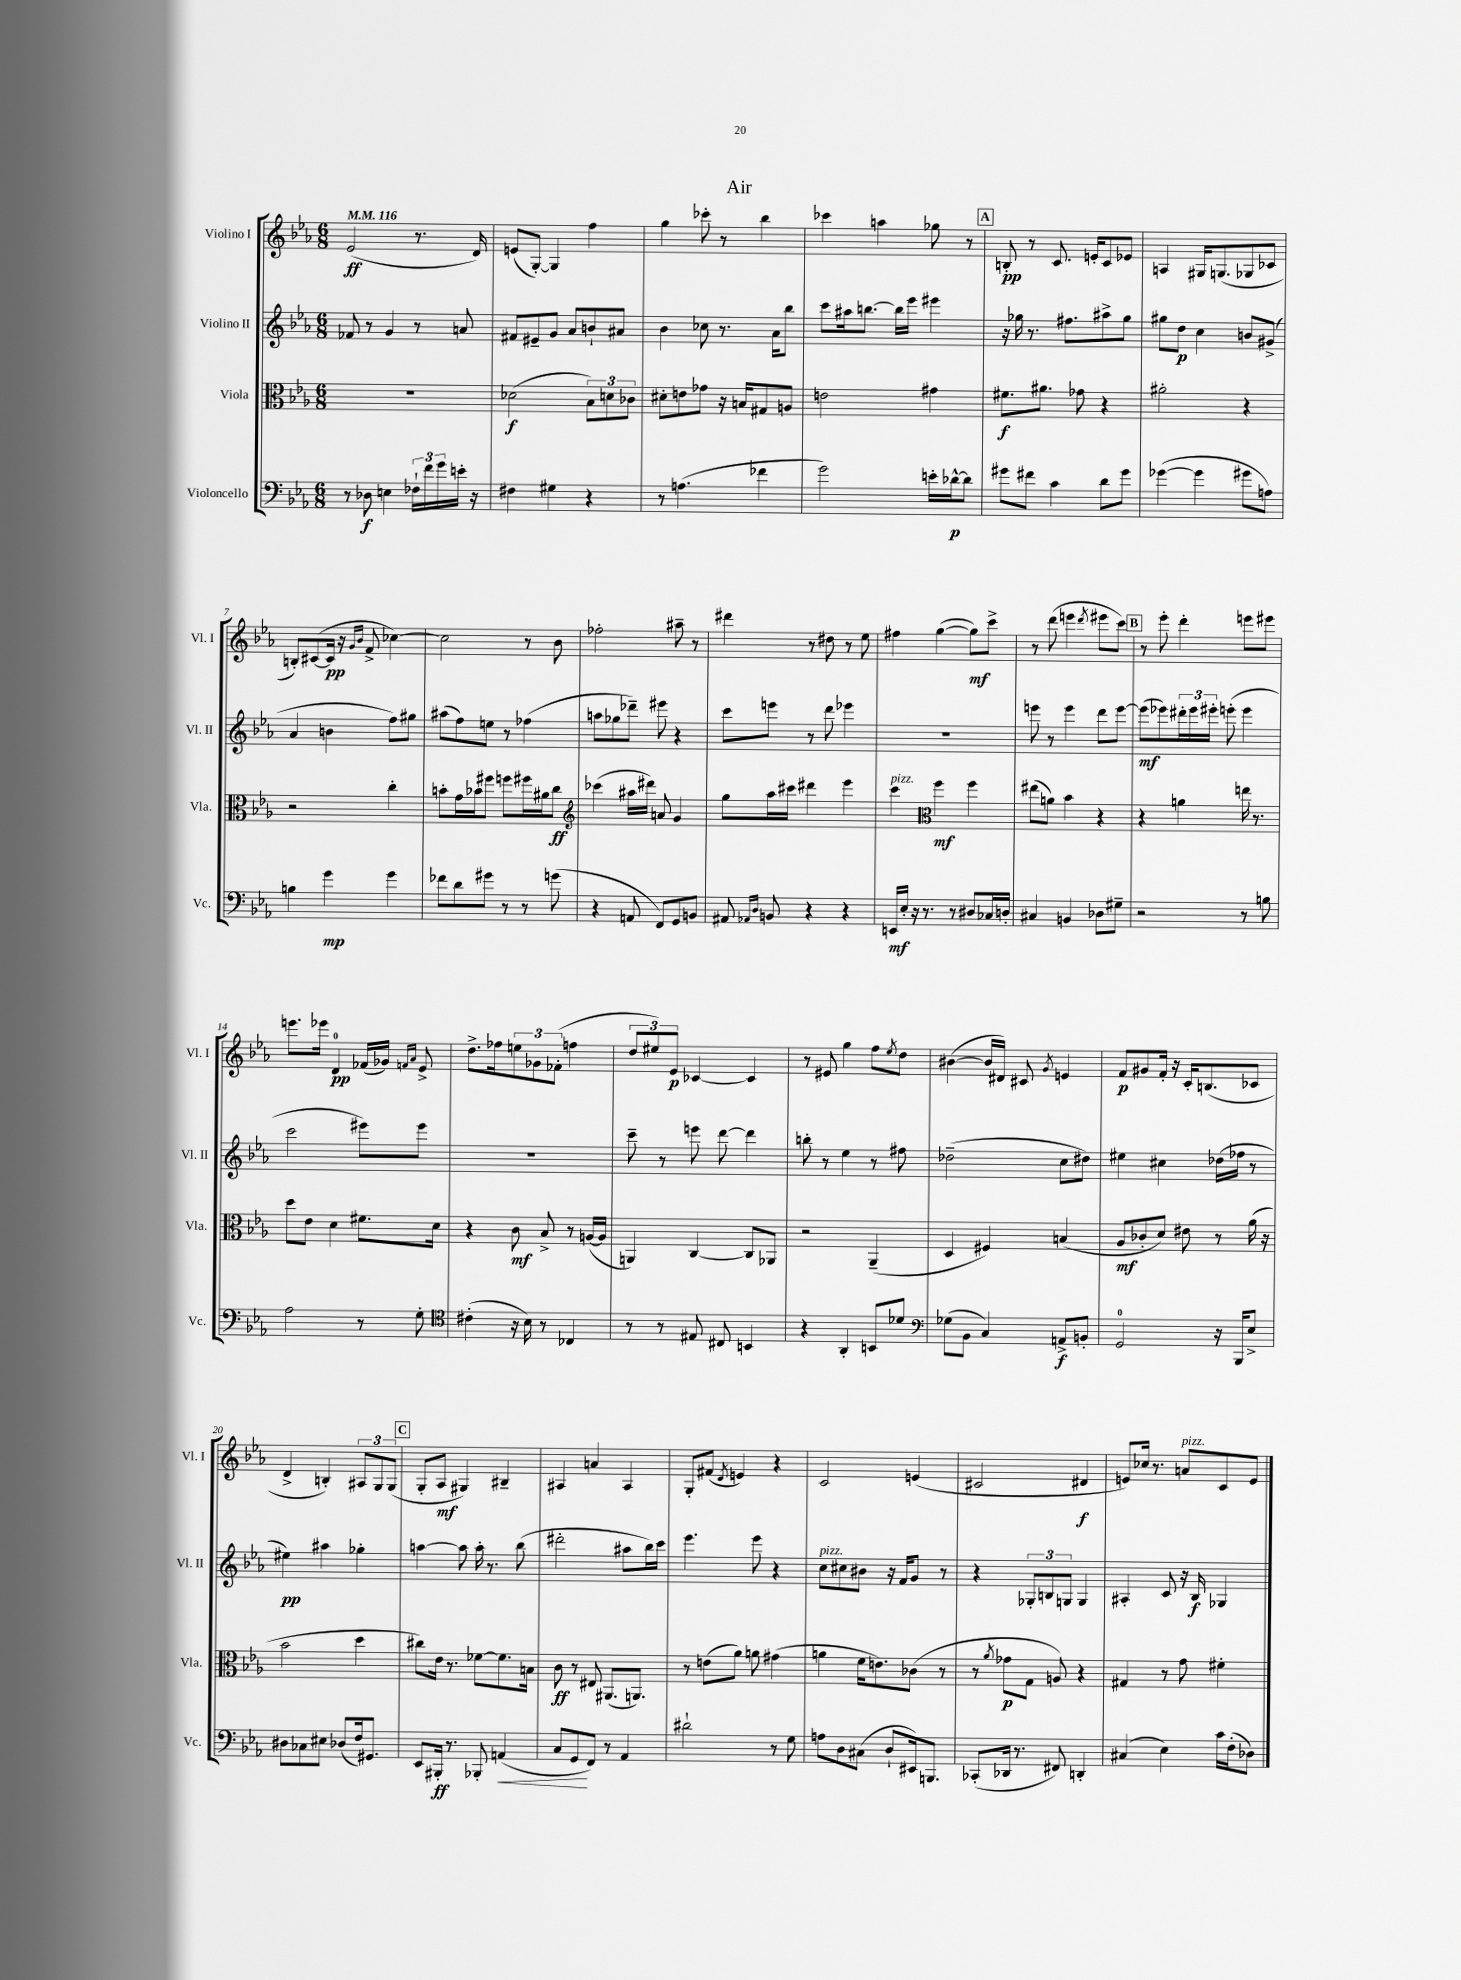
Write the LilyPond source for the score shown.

\header { title = "Air" }
<<
\new StaffGroup <<
\new Staff = "s0" \with { instrumentName = "Violino I" shortInstrumentName = "Vl. I" } {
    \clef treble \key ees \major \numericTimeSignature \time 6/8 \tempo 4 = 116
    ees'2\ff( r8. d'16) |
    e'8( g8~-.) g4 f''4 |
    g''4 ces'''8-. r8 bes''4 |
    ces'''4 a''4 ges''8 r8 |
    \mark \markup { \box "A" } b8-.\pp r8 c'8. e'16-. c'8 ees'8 |
    a4 gis16 g8.( ges8 ces'8 |
    b8-.) cis'8~( cis'16\pp r16 \grace { g'16 bes'16 } f'8-> ces''4~) |
    ces''2 r8 bes'8 |
    fes''2-. ais''8-- r8 |
    dis'''4 r8 dis''8 r8 ees''8 |
    fis''4 g''4~( g''8\mf) c'''8-> |
    r8 d'''8( e'''4 \acciaccatura { d'''8 } eis'''8 c'''8) |
    \mark \markup { \box "B" } r8 ees'''8-. d'''4-. e'''8 eis'''8 |
    e'''8. ees'''16 d'4-0\pp fes'16( ges'16) \grace { f'16 aes'16 } ees'8-> |
    d''8.-> fes''16 \tuplet 3/2 { e''8 ges'8 fes'8-.( } f''4 |
    \tuplet 3/2 { d''8 eis''8) ees'8\p } ces'4~ ces'4 |
    r8 eis'8 g''4 f''8 \acciaccatura { ees''8 } d''8 |
    bis'4~( bis'16 dis'16) cis'8 \acciaccatura { g'8 } e'4 |
    f'8\p gis'8 f'16-. r16 c'16-. b8.( ces'8 |
    d'4-> b4-.) \tuplet 3/2 { ais8 g8 g8( } |
    \mark \markup { \box "C" } g8-. aes8\mf gis4) bis4-- |
    ais4 a'4 ais4 |
    g8-. fis'8( \acciaccatura { d'8 } e'4) r4 |
    c'2 e'4( |
    cis'2 dis'4\f |
    e'8) ces''16 r8. a'8^\markup { \italic "pizz." } c'8 e'8 \bar "|." |
}
\new Staff = "s1" \with { instrumentName = "Violino II" shortInstrumentName = "Vl. II" } {
    \clef treble \key ees \major \numericTimeSignature \time 6/8
    fes'8 r8 g'4 r8 a'8 |
    fis'8 eis'8-- g'8 aes'8 b'8-! ais'8 |
    bes'4 ces''8 r8. aes'16 bes''8 |
    c'''8 ais''16 b''8.~ b''16 ees'''16 eis'''4 |
    \mark \markup { \box "A" } r16 ges''16 r8. fis''8. ais''8-> ges''8 |
    gis''8 d''8\p c''4 b'8 gis'8->( |
    aes'4 b'4 f''8) gis''8 |
    ais''8( f''8) e''8 r8 fes''4( |
    a''8 ges''8 des'''8--) eis'''8 r4 |
    c'''8 e'''8 r8 d'''8 ees'''4 |
    R2. |
    e'''8 r8 e'''4 d'''8 e'''8~ |
    \mark \markup { \box "B" } e'''8\mf( ees'''8) \tuplet 3/2 { dis'''16-. ees'''16 eis'''16-. } e'''8-.( e'''4 |
    c'''2 eis'''8) eis'''8 |
    R2. |
    c'''8-- r8 e'''8 d'''8~ d'''4 |
    b''8-. r8 ees''4 r8 fis''8 |
    des''2--( c''8 dis''8) |
    eis''4 cis''4 des''16( fes''16 r8 |
    eis''4\pp) ais''4 ges''4-. |
    \mark \markup { \box "C" } a''4~ a''8 a''16-. r8. bes''8( |
    dis'''2-. ais''8 bes''16) c'''16 |
    ees'''4. ees'''8 r4 |
    c''8^\markup { \italic "pizz." } cis''8 bis'8 r16 f'16 g'8 r8 |
    r4 \tuplet 3/2 { ges8-. b8 g8 } g4 |
    ais4-. c'8 r16 bes16\f ges4 \bar "|." |
}
\new Staff = "s2" \with { instrumentName = "Viola" shortInstrumentName = "Vla." } {
    \clef alto \key ees \major \numericTimeSignature \time 6/8
    R2. |
    des'2\f( \tuplet 3/2 { bes8) d'8 ces'8 } |
    dis'8-. e'8 ges'8 r16 b16 gis8 a8 |
    e'2 gis'4 |
    \mark \markup { \box "A" } fis'8.\f ais'8. ges'8 r4 |
    ais'2-. r4 |
    r2 c''4-. |
    b'8-. g'16 bes'16 fis''8 f''8 fis''16 ais'16 c''8\ff |
    \clef treble ces'''4( ais''16 dis'''16) a'8 g'4 |
    g''8 aes''16 cis'''16 dis'''4 ees'''4 |
    c'''4^\markup { \italic "pizz." } \clef alto f''4\mf f''4 |
    eis''8( a'8) bes'4 r4 |
    \mark \markup { \box "B" } r4 a'4 e''16 r8. |
    d''8 ees'8 d'4 fis'8. d'16 |
    r4 c'8\mf bes8-> r8 a16~( a16 |
    a,4) c4~ c8 aes,8 |
    r2 aes,4--( |
    d4 fis4) b4( |
    aes8\mf ces'8-. d'8) eis'8 r8 aes'16( r16 |
    bes'2 d''4 |
    \mark \markup { \box "C" } cis''8) ees'16 r8. fes'8~ fes'8. b16 |
    c'8\ff r8 eis8 ais,8.( a,8.) |
    r8 e'8( aes'8) a'8 gis'4( |
    a'4 f'16 e'8.) ces'8( r8 |
    r8 \acciaccatura { aes'8 } ges'8\p g8 a8) r4 |
    gis4 r8 g'8 fis'4-. \bar "|." |
}
\new Staff = "s3" \with { instrumentName = "Violoncello" shortInstrumentName = "Vc." } {
    \clef bass \key ees \major \numericTimeSignature \time 6/8
    r8 des8\f e4 \tuplet 3/2 { fes16-! f'16 g'16 } e'16-. r16 |
    fis4 gis4 r4 |
    r8 a4.( fes'4 |
    g'2) e'16-. des'16~-^\p des'8 |
    \mark \markup { \box "A" } gis'8 fis'8 c'4 d'8 gis'8 |
    ges'4~( ges'4 gis'8 a8) |
    b4 g'4\mp g'4 |
    fes'8 d'8 gis'8 r8 r8 g'8( |
    r4 a,8 f,8) g,8 b,8 |
    ais,8 \grace { aes,16 d16 } b,8 r4 r4 |
    e,16\mf ees16-. r16 r8. r8 dis8 ces16 d16-. |
    cis4 b,4 des8 gis8-- |
    \mark \markup { \box "B" } r2 r8 b8 |
    aes2 r8 g8-. |
    \clef tenor cis'4-.( r16 bes16) r8 ces4 |
    r8 r8 eis8 cis8 b,4 |
    r4 aes,4-. b,8 des'8 |
    \clef bass ges8( bes,8 c4) a,8->\f b,8-. |
    g,2-0 r16 bes,,16 ees8-> |
    dis8 ces8 eis8 des8( f16) gis,8. |
    \mark \markup { \box "C" } ees,8 bis,,16-.\ff r8. bes,,8-. a,4\<( |
    c8 g,8\! f,8) r8 aes,4 |
    dis'2-! r8 g8 |
    a8 d8 cis8( d8-! eis,16) b,,8. |
    ces,8-.( des,16 r8. fis,8) d,4-. |
    cis4( ees4) c'16 f16-.( des8) \bar "|." |
}
>>
>>
